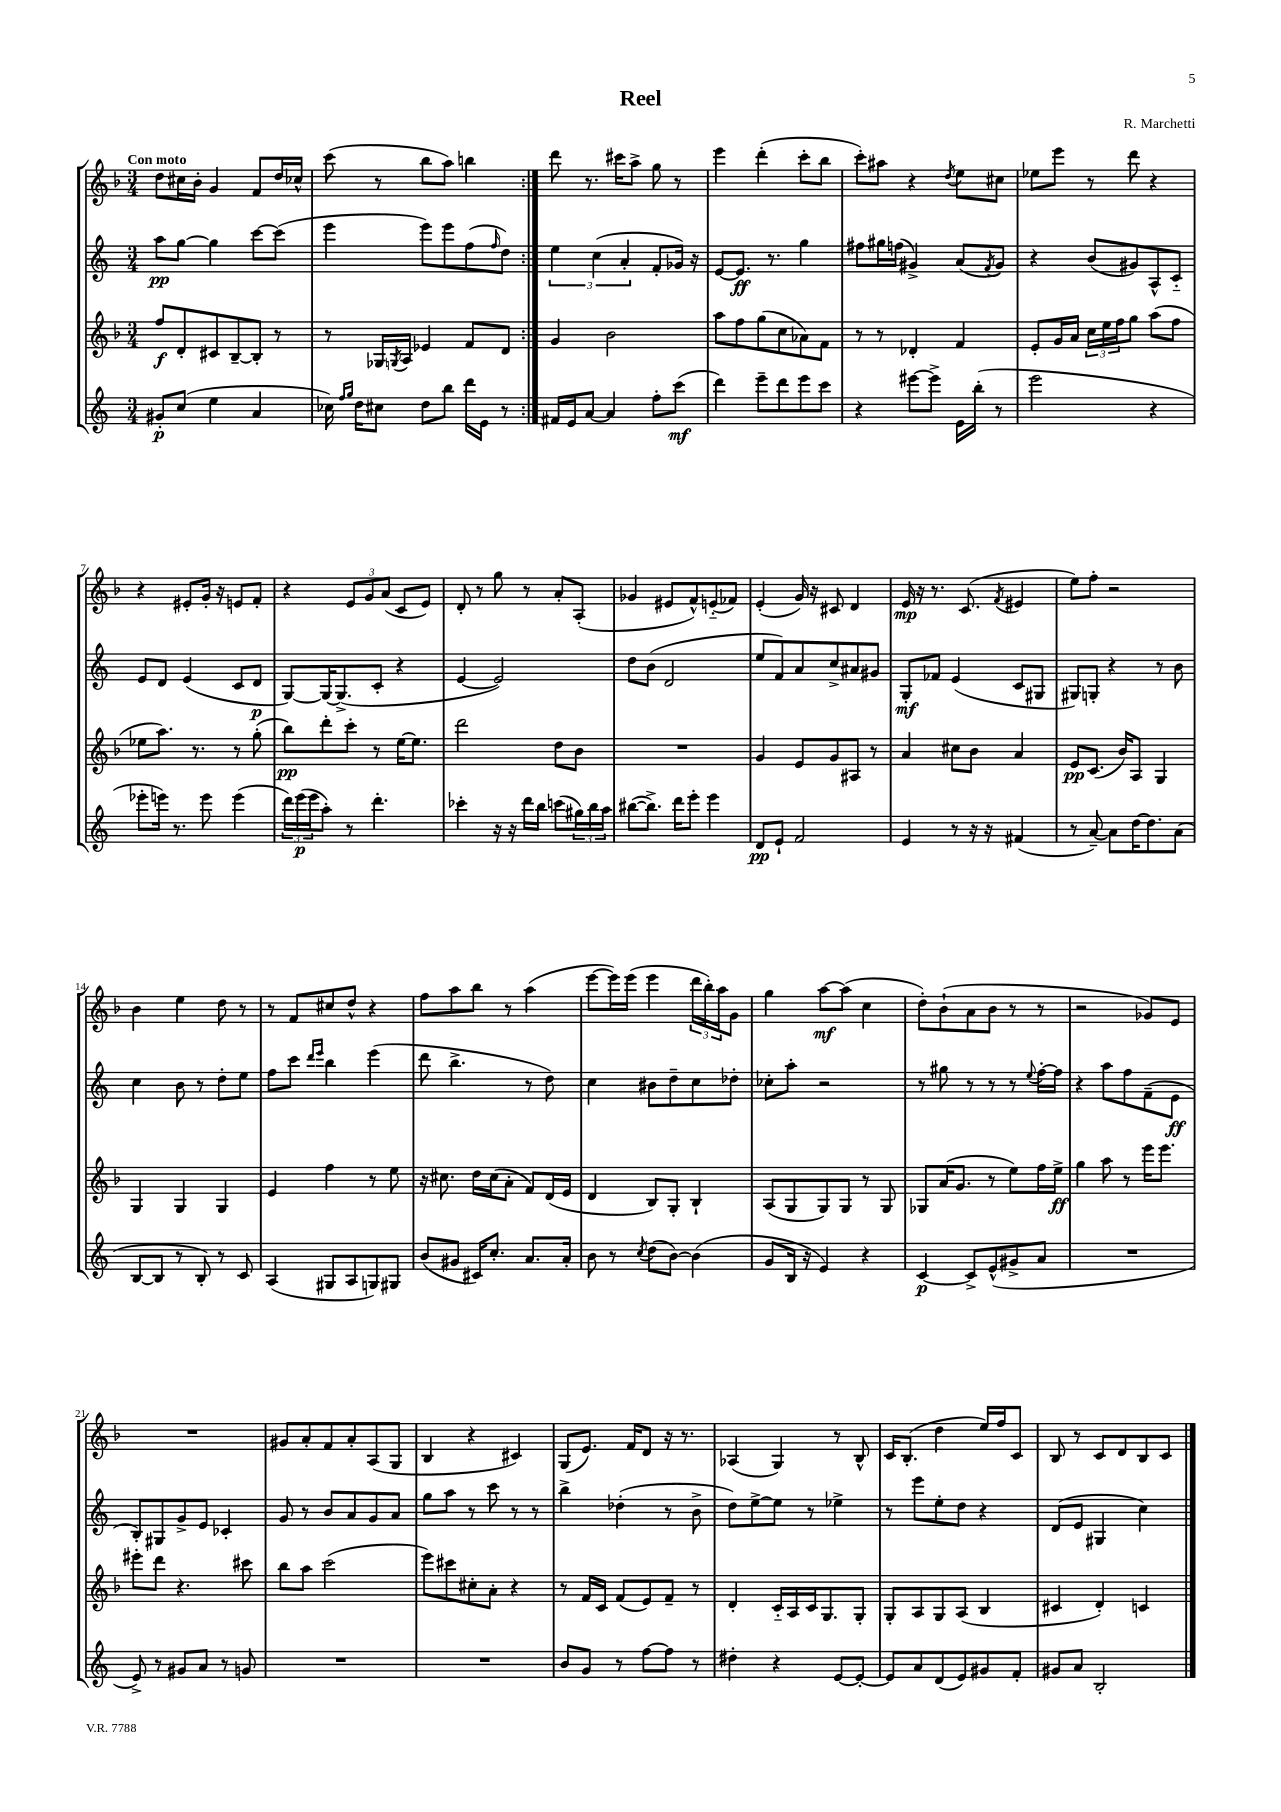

**kern	**dynam	**kern	**dynam	**kern	**dynam	**kern	**dynam
*part4	*part4	*part3	*part3	*part2	*part2	*part1	*part1
*staff4	*staff4	*staff3	*staff3	*staff2	*staff2	*staff1	*staff1
*clefG2	*	*clefG2	*	*clefG2	*	*clefG2	*
*k[]	*	*k[b-]	*	*k[]	*	*k[b-]	*
*M3/4	*	*M3/4	*	*M3/4	*	*M3/4	*
=1	=1	=1	=1	=1	=1	=1	=1
!	!	!	!	!	!	!LO:TX:a:B:t=Con moto	!
8g#X'/L	p	8ff/L	f	8aa\L	pp	8dd\L	.
(8cc/J	.	8d'/	.	[8gg\J	.	16cc#X\L	.
.	.	.	.	.	.	16b-'\JJ	.
4ee\	.	8c#X/	.	4gg\]	.	4g/	.
.	.	[8B-~/	.	.	.	.	.
4a/	.	8B-'/J]	.	[8ccc\L	.	8f/L	.
.	.	8r	.	(8ccc\J]	.	16dd/L	.
.	.	.	.	.	.	16cc-X^^/JJ	.
=2	=2	=2	=2	=2	=2	=2	=2
16cc-X\)	.	8r	.	4eee\	.	(8ccc\	.
16qqff/LL	.	.	.	.	.	.	.
16qqgg/JJ	.	.	.	.	.	.	.
16dd\KL	.	.	.	.	.	.	.
8cc#X\J	.	16G-X/LL	.	.	.	8r	.
.	.	8qGn/	.	.	.	.	.
.	.	16A/JJ	.	.	.	.	.
8dd\L	.	4e-X/	.	8eee\L)	.	8bb-\L	.
8bb\J	.	.	.	8eee\	.	8aa\J)	.
16ddd\LL	.	8f/L	.	(8ff\	.	4bbn\	.
16e\JJ	.	.	.	.	.	.	.
.	.	.	.	16qqff/	.	.	.
8r	.	8d/J	.	8dd\J)	.	.	.
=3:|!	=3:|!	=3:|!	=3:|!	=3:|!	=3:|!	=3:|!	=3:|!
16f#X/LL	.	4g/	.	6ee\	.	8ddd\	.
16e/J	.	.	.	.	.	.	.
[8a/J	.	.	.	.	.	8.r	.
.	.	.	.	(6cc\	.	.	.
4a/]	.	2b-\	.	.	.	.	.
.	.	.	.	.	.	16ccc#X\KL	.
.	.	.	.	6a'/	.	.	.
.	.	.	.	.	.	8aa^\J	.
8ff'\L	.	.	.	8f'/L	.	8gg\	.
(8ccc\J	mf	.	.	16g-X/Jk)	.	8r	.
.	.	.	.	16r	.	.	.
=4	=4	=4	=4	=4	=4	=4	=4
4ddd\)	.	8aa\L	.	[8e/L	.	4eee\	.
.	.	8ff\	.	8.e/J]	ff	.	.
8eee~\L	.	(8gg\	.	.	.	(4ddd'\	.
.	.	.	.	8.r	.	.	.
8ddd\	.	8cc\	.	.	.	.	.
8eee\	.	8a-X\)	.	4gg\	.	8ccc'\L	.
8ccc\J	.	8f\J	.	.	.	8bb-\J	.
=5	=5	=5	=5	=5	=5	=5	=5
4r	.	8r	.	8ff#X\L	.	8ccc'\L)	.
.	.	8r	.	16gg#X\L	.	8aa#X\J	.
.	.	.	.	(16ffn\JJ	.	.	.
[8eee#X\L	.	4d-X'/	.	4g#X^/)	.	4r	.
8eee#^\J]	.	.	.	.	.	.	.
.	.	.	.	.	.	8qdd/	.
16e\LL	.	4f/	.	(8a/L	.	8ee\L	.
(16bb'\JJ	.	.	.	.	.	.	.
.	.	.	.	8qf/	.	.	.
8r	.	.	.	8g#/J)	.	8cc#X\J	.
=6	=6	=6	=6	=6	=6	=6	=6
2eee\	.	8e'/L	.	4r	.	8ee-X\L	.
.	.	16g/L	.	.	.	8eee\J	.
.	.	16a/JJ	.	.	.	.	.
.	.	24cc\LL	.	(8b/L	.	8r	.
.	.	24ee\	.	.	.	.	.
.	.	24ff\J	.	.	.	.	.
.	.	8gg\J	.	8g#X/)	.	8ddd\	.
4r	.	(8aa\L	.	8A^^/	.	4r	.
.	.	8ff\J	.	8c/J	.	.	.
!!LO:LB:g=z
=7	=7	=7	=7	=7	=7	=7	=7
8eee-X'\L	.	8ee-X\L	.	8e/L	.	4r	.
16eeen\Jk)	.	8.aa\J)	.	8d/J	.	.	.
8.r	.	.	.	.	.	.	.
.	.	.	.	(4e/	.	8e#X'/L	.
.	.	8.r	.	.	.	.	.
8eee\	.	.	.	.	.	16g'/Jk	.
.	.	.	.	.	.	16r	.
(4eee\	.	8r	.	8c/L	.	8en/L	.
.	.	(8gg'\	.	8d/J	p	8f'/J	.
=8	=8	=8	=8	=8	=8	=8	=8
24ddd\LL)	.	8bb-\L)	pp	[8G/L)	.	4r	.
(24eee\	p	.	.	.	.	.	.
24eee\J	.	.	.	.	.	.	.
8aa'\J)	.	8ddd'\	.	16G/K_	.	.	.
.	.	.	.	(8.G^/]	.	.	.
8r	.	8ccc'\J	.	.	.	12e/L	.
.	.	.	.	.	.	12g/	.
4.ddd'\	.	8r	.	8c'/J	.	.	.
.	.	.	.	.	.	(12a/J	.
.	.	[16ee\KL	.	4r	.	8c/L	.
.	.	8.ee\J]	.	.	.	.	.
.	.	.	.	.	.	8e/J)	.
=9	=9	=9	=9	=9	=9	=9	=9
4ccc-X'\	.	2ddd\	.	[4e/	.	8d'/	.
.	.	.	.	.	.	8r	.
16r	.	.	.	2e/])	.	8gg\	.
16r	.	.	.	.	.	.	.
16ddd\LL	.	.	.	.	.	8r	.
16bb\JJ	.	.	.	.	.	.	.
(8cccn\L	.	8dd\L	.	.	.	8a'/L	.
24gg#X\L)	.	8b-\J	.	.	.	(8A'/J	.
24bb\	.	.	.	.	.	.	.
24aa\JJ	.	.	.	.	.	.	.
=10	=10	=10	=10	=10	=10	=10	=10
([8bb#X\L	.	2.r	.	8dd\L	.	4g-X/	.
8.bb#^\J])	.	.	.	(8b\J	.	.	.
.	.	.	.	2d/	.	8e#X/L	.
16ddd\KL	.	.	.	.	.	.	.
8eee'\J	.	.	.	.	.	8f^^/)	.
4eee\	.	.	.	.	.	(8en/	.
.	.	.	.	.	.	8f-X/J)	.
=11	=11	=11	=11	=11	=11	=11	=11
8d/L	pp	4g/	.	8ee/L	.	(4e'/	.
8e`/J	.	.	.	8f/)	.	.	.
2f/	.	8e/L	.	8a/	.	16g/)	.
.	.	.	.	.	.	16r	.
.	.	8g/	.	8cc^/	.	8c#X/	.
.	.	8A#X/J	.	8a#X/	.	4d/	.
.	.	8r	.	8g#X/J	.	.	.
=12	=12	=12	=12	=12	=12	=12	=12
4e/	.	4a/	.	8G'/L	mf	16e/	mp
.	.	.	.	.	.	16r	.
.	.	.	.	8f-X/J	.	8.r	.
8r	.	8cc#X\L	.	(4e/	.	.	.
.	.	.	.	.	.	(8.c/	.
16r	.	8b-\J	.	.	.	.	.
16r	.	.	.	.	.	.	.
.	.	.	.	.	.	8qf/	.
(4f#X/	.	4a/	.	8c/L	.	4e#X/	.
.	.	.	.	8G#X/J	.	.	.
=13	=13	=13	=13	=13	=13	=13	=13
8r	.	8e/L	pp	8G#X/L)	.	8ee\L)	.
[8a~/)	.	(8.c/J	.	8Gn'/J	.	8ff'\J	.
8a\L]	.	.	.	4r	.	2r	.
.	.	16b-/KL)	.	.	.	.	.
[16dd\K	.	8A/J	.	.	.	.	.
8.dd\]	.	.	.	.	.	.	.
.	.	4G/	.	8r	.	.	.
(8a\J	.	.	.	8b\	.	.	.
!!LO:LB:g=z
=14	=14	=14	=14	=14	=14	=14	=14
[8B/L	.	4G/	.	4cc\	.	4b-\	.
8B/J]	.	.	.	.	.	.	.
8r	.	4G/	.	8b\	.	4ee\	.
8B'/)	.	.	.	8r	.	.	.
8r	.	4G/	.	8dd'\L	.	8dd\	.
8c/	.	.	.	8ee\J	.	8r	.
=15	=15	=15	=15	=15	=15	=15	=15
(4A/	.	4e/	.	8ff\L	.	8r	.
.	.	.	.	8ccc\J	.	8f/L	.
.	.	.	.	16qqddd/LL	.	.	.
.	.	.	.	16qqeee/JJ	.	.	.
8G#X/L	.	4ff\	.	4bb\	.	8cc#X/	.
8A/	.	.	.	.	.	8dd^^/J	.
8Gn/)	.	8r	.	(4eee\	.	4r	.
8G#X/J	.	8ee\	.	.	.	.	.
=16	=16	=16	=16	=16	=16	=16	=16
(8b/L	.	16r	.	8ddd\	.	8ff\L	.
.	.	8.cc#X\	.	.	.	.	.
8g#X/J	.	.	.	4.bb^\	.	8aa\	.
16c#X/KL)	.	16dd\LL	.	.	.	8bb-\J	.
8.cc'/J	.	(16cc#\J	.	.	.	.	.
.	.	8a'\J	.	.	.	8r	.
8.a/L	.	8f/L)	.	8r	.	(4aa\	.
.	.	(16d/L	.	8dd\)	.	.	.
16a'/Jk	.	16e/JJ	.	.	.	.	.
=17	=17	=17	=17	=17	=17	=17	=17
8b\	.	4d/	.	4cc\	.	[8eee\L	.
8r	.	.	.	.	.	16eee\L])	.
.	.	.	.	.	.	(16eee\JJ	.
8qcc/	.	.	.	.	.	.	.
(8dd\L	.	8B-/L)	.	8b#X\L	.	4eee\	.
[8b\J)	.	8G'/J	.	8dd~\	.	.	.
(4b\]	.	4B-`/	.	8cc\	.	24ddd\LL	.
.	.	.	.	.	.	24bb-'\)	.
.	.	.	.	.	.	24aa\J	.
.	.	.	.	8dd-X'\J	.	8g\J	.
=18	=18	=18	=18	=18	=18	=18	=18
8g/L	.	(8A/L	.	8cc-X'\L	.	4gg\	.
16B/Jk	.	8G/	.	8aa'\J	.	.	.
16r	.	.	.	.	.	.	.
4e/)	.	8G/)	.	2r	.	[8aa\L	mf
.	.	8G/J	.	.	.	(8aa\J]	.
4r	.	8r	.	.	.	4cc\	.
.	.	8G/	.	.	.	.	.
=19	=19	=19	=19	=19	=19	=19	=19
[4c/	p	8G-X/L	.	8r	.	8dd'\L)	.
.	.	(16a/K	.	8gg#X\	.	(8b-`\	.
.	.	8.g/J	.	.	.	.	.
8c^/L]	.	.	.	8r	.	8a\	.
(8e^^/	.	8r	.	8r	.	8b-\J	.
8g#X^/	.	8ee\L)	.	8r	.	8r	.
.	.	.	.	8qqee/	.	.	.
8a/J	.	16ff\L	.	[16ff'\LL	.	8r	.
.	.	16ee^\JJ	ff	16ff\JJ]	.	.	.
=20	=20	=20	=20	=20	=20	=20	=20
2.r	.	4gg\	.	4r	.	2r	.
.	.	8aa\	.	8aa\L	.	.	.
.	.	8r	.	8ff\	.	.	.
.	.	16eee\KL	.	(8f~\	.	8g-X/L)	.
.	.	8.eee\J	.	.	.	.	.
.	.	.	.	8e\J	ff	8e/J	.
!!LO:LB:g=z
=21	=21	=21	=21	=21	=21	=21	=21
8e^/)	.	8eee#X'\L	.	8B'/L)	.	2.r	.
8r	.	8ddd\J	.	8G#X/	.	.	.
8g#X/L	.	4.r	.	8g^/	.	.	.
8a/J	.	.	.	8e/J	.	.	.
8r	.	.	.	4c-X'/	.	.	.
8gn/	.	8ccc#X\	.	.	.	.	.
=22	=22	=22	=22	=22	=22	=22	=22
2.r	.	8bb-\L	.	8g/	.	8g#X/L	.
.	.	8aa\J	.	8r	.	8a'/	.
.	.	(2ccc\	.	8b/L	.	8f/	.
.	.	.	.	8a/	.	8a'/	.
.	.	.	.	8g/	.	(8A/	.
.	.	.	.	8a/J	.	8G/J	.
=23	=23	=23	=23	=23	=23	=23	=23
2.r	.	8eee\L)	.	8gg\L	.	4B-/	.
.	.	8ccc#X\	.	8aa\J	.	.	.
.	.	8cc#X'\	.	8r	.	4r	.
.	.	8a'\J	.	8ccc\	.	.	.
.	.	4r	.	8r	.	4c#X/)	.
.	.	.	.	8r	.	.	.
=24	=24	=24	=24	=24	=24	=24	=24
8b/L	.	8r	.	4bb^\	.	(8G/L	.
8g/J	.	16f/LL	.	.	.	8.e/J)	.
.	.	16c/JJ	.	.	.	.	.
8r	.	(8f/L	.	(4dd-X'\	.	.	.
.	.	.	.	.	.	16f/KL	.
[8ff\L	.	8e/)	.	.	.	8d/J	.
8ff\J]	.	8f~/J	.	8r	.	16r	.
.	.	.	.	.	.	8.r	.
8r	.	8r	.	8b^\	.	.	.
=25	=25	=25	=25	=25	=25	=25	=25
4dd#X'\	.	4d'/	.	8dd\L)	.	(4A-X/	.
.	.	.	.	[8ee^\	.	.	.
4r	.	16c/LL	.	8ee\J]	.	4G/)	.
.	.	16A/	.	.	.	.	.
.	.	16c/J	.	8r	.	.	.
.	.	8.G/	.	.	.	.	.
[8e/L	.	.	.	4ee-X^\	.	8r	.
8e'/J_	.	8G'/J	.	.	.	8B-^^/	.
=26	=26	=26	=26	=26	=26	=26	=26
8e/L]	.	8G'/L	.	8r	.	16c/KL	.
.	.	.	.	.	.	(8.B-'/J	.
8a/	.	8A/	.	8eee\L	.	.	.
(8d/	.	8G/	.	8ee'\	.	4dd\	.
8e/)	.	(8A/J	.	8dd\J	.	.	.
8g#X/	.	4B-/	.	4r	.	16ee/LL)	.
.	.	.	.	.	.	16ff/J	.
8f'/J	.	.	.	.	.	8c/J	.
=27	=27	=27	=27	=27	=27	=27	=27
8g#X/L	.	4c#X/	.	(8d/L	.	8B-/	.
8a/J	.	.	.	8e/J	.	8r	.
2B'/	.	4d'/)	.	4G#X/	.	8c/L	.
.	.	.	.	.	.	8d/	.
.	.	4cn/	.	4cc\)	.	8B-/	.
.	.	.	.	.	.	8c/J	.
==	==	==	==	==	==	==	==
*-	*-	*-	*-	*-	*-	*-	*-
